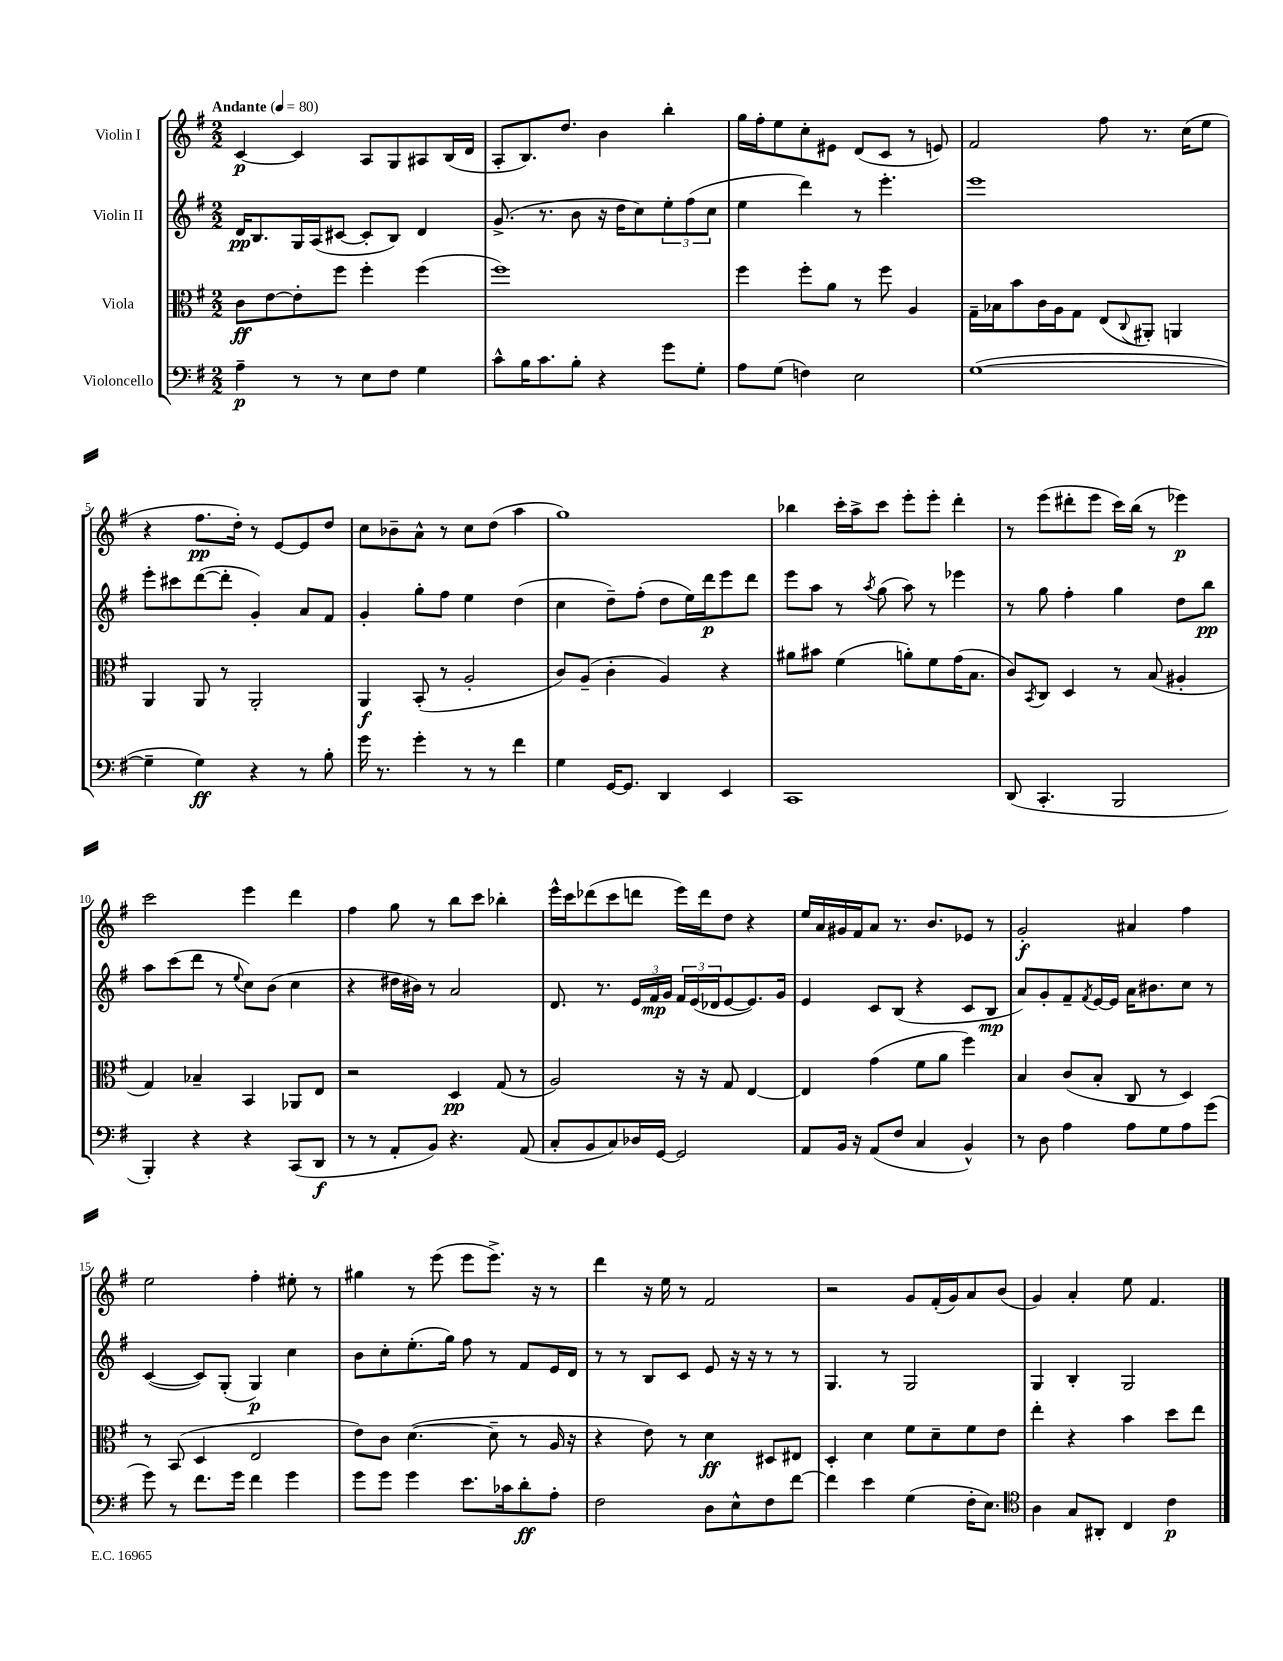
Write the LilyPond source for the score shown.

<<
\new StaffGroup <<
\new Staff = "s0" \with { instrumentName = "Violin I" } {
    \clef treble \key g \major \numericTimeSignature \time 2/2 \tempo "Andante" 4 = 80
    c'4~\p c'4 a8 g8 ais8 b16( d'16 |
    a8-. b8.) d''8. b'4 b''4-. |
    g''16 fis''16-. e''8 c''8-. eis'8 d'8( c'8 r8 e'8) |
    fis'2 fis''8 r8. c''16( e''8 |
    r4 fis''8.\pp d''16-.) r8 e'8~ e'8 d''8 |
    c''8 bes'8-- a'8-^ r8 c''8 d''8( a''4 |
    g''1) |
    bes''4 c'''16-. a''16-> c'''8 e'''8-. e'''8-. d'''4-. |
    r8 e'''8( dis'''8-. e'''8 c'''16) b''16( r8 ees'''4\p) |
    c'''2 e'''4 d'''4 |
    fis''4 g''8 r8 b''8 c'''8 bes''4-. |
    e'''16-^ c'''16 des'''8( c'''8 d'''8 e'''16) d'''16 d''8 r4 |
    e''16 a'16 gis'16 fis'16 a'8 r8. b'8. ees'8 r8 |
    g'2-.\f ais'4 fis''4 |
    e''2 fis''4-. eis''8-. r8 |
    gis''4 r8 e'''8( e'''8 e'''8.->) r16 r8 |
    d'''4 r16 e''16 r8 fis'2 |
    r2 g'8 fis'16-.( g'16) a'8 b'8( |
    g'4) a'4-. e''8 fis'4. \bar "|." |
}
\new Staff = "s1" \with { instrumentName = "Violin II" } {
    \clef treble \key g \major \numericTimeSignature \time 2/2
    d'16\pp b8. g16 a16( cis'8~ cis'8-. b8) d'4 |
    g'8.->( r8. b'8 r16 d''16 c''8) \tuplet 3/2 { e''8-. fis''8( c''8 } |
    e''4 d'''4) r8 e'''4.-. |
    e'''1 |
    e'''8-. cis'''8 d'''8~( d'''8-. g'4-.) a'8 fis'8 |
    g'4-. g''8-. fis''8 e''4 d''4( |
    c''4 d''8--) fis''8-.( d''8 e''16) d'''16\p e'''8 d'''8 |
    e'''8 a''8 r8 \acciaccatura { a''8 } g''8( a''8) r8 ees'''4 |
    r8 g''8 fis''4-. g''4 d''8 b''8\pp |
    a''8 c'''8( d'''8 r8 \appoggiatura { e''8 } c''8) b'8( c''4 |
    r4 dis''16 bis'16) r8 a'2 |
    d'8. r8. \tuplet 3/2 { e'16 fis'16\mp g'16 } \tuplet 3/2 { fis'16 e'16( des'16 } e'8~ e'8.) g'16 |
    e'4 c'8 b8( r4 c'8 b8\mp |
    a'8) g'8-. fis'8-- \acciaccatura { fis'8 } e'16~ e'16 a'16 bis'8. c''8 r8 |
    c'4~( c'8) g8-.( g4\p) c''4 |
    b'8 c''8-. e''8.-.( g''16) fis''8 r8 fis'8 e'16 d'16 |
    r8 r8 b8 c'8 e'8 r16 r16 r8 r8 |
    g4. r8 g2 |
    g4 b4-. g2 \bar "|." |
}
\new Staff = "s2" \with { instrumentName = "Viola" } {
    \clef alto \key g \major \numericTimeSignature \time 2/2
    c'8\ff e'8~ e'8-. fis''8 fis''4-. fis''4( |
    fis''1) |
    fis''4 fis''8-. a'8 r8 fis''8 a4 |
    g16-- bes16 b'8 c'16 a16 g8 e8( \appoggiatura { c8 } ais,8-.) a,4 |
    a,4 a,8 r8 a,2-. |
    a,4\f b,8-.( r8 a2-. |
    c'8) a8--( c'4-. a4) r4 |
    ais'8 bis'8 fis'4( a'8-.) fis'8 g'16( b8. |
    c'8) \acciaccatura { b,8 } c8 d4 r8 b8( ais4-. |
    g4) bes4-- b,4 aes,8 e8 |
    r2 d4\pp g8( r8 |
    a2) r16 r16 g8 e4~ |
    e4 g'4( fis'8 a'8 fis''4) |
    b4 c'8( b8-. c8 r8 d4) |
    r8 b,8( d4 e2 |
    e'8) c'8 d'4.~( d'8-- r8 a16 r16 |
    r4 e'8) r8 d'4\ff dis8 eis8 |
    d4-. d'4 fis'8 d'8-- fis'8 e'8 |
    e''4-. r4 b'4 d''8 e''8 \bar "|." |
}
\new Staff = "s3" \with { instrumentName = "Violoncello" } {
    \clef bass \key g \major \numericTimeSignature \time 2/2
    a4--\p r8 r8 e8 fis8 g4 |
    c'8-^ b16 c'8. b8-. r4 g'8 g8-. |
    a8 g8( f4) e2 |
    g1~( |
    g4-- g4\ff) r4 r8 b8-. |
    g'16 r8. g'4-. r8 r8 fis'4 |
    g4 g,16~ g,8. d,4 e,4 |
    c,1 |
    d,8( c,4.-. b,,2 |
    b,,4-.) r4 r4 c,8( d,8\f |
    r8 r8 a,8-. b,8) r4. a,8( |
    c8-. b,8 c8) des16 g,16~ g,2 |
    a,8 b,16 r16 a,8( fis8 c4 b,4-^) |
    r8 d8 a4 a8 g8 a8 g'8( |
    g'8) r8 fis'8. g'16 fis'4 g'4 |
    g'8 g'8 g'4 e'8. ces'16 d'8-.\ff a8-. |
    fis2 d8 e8-^ fis8 fis'8~ |
    fis'4 e'4 g4( fis16-. e8.) |
    \clef tenor a4 g8 ais,8-. c4 c'4\p \bar "|." |
}
>>
>>
